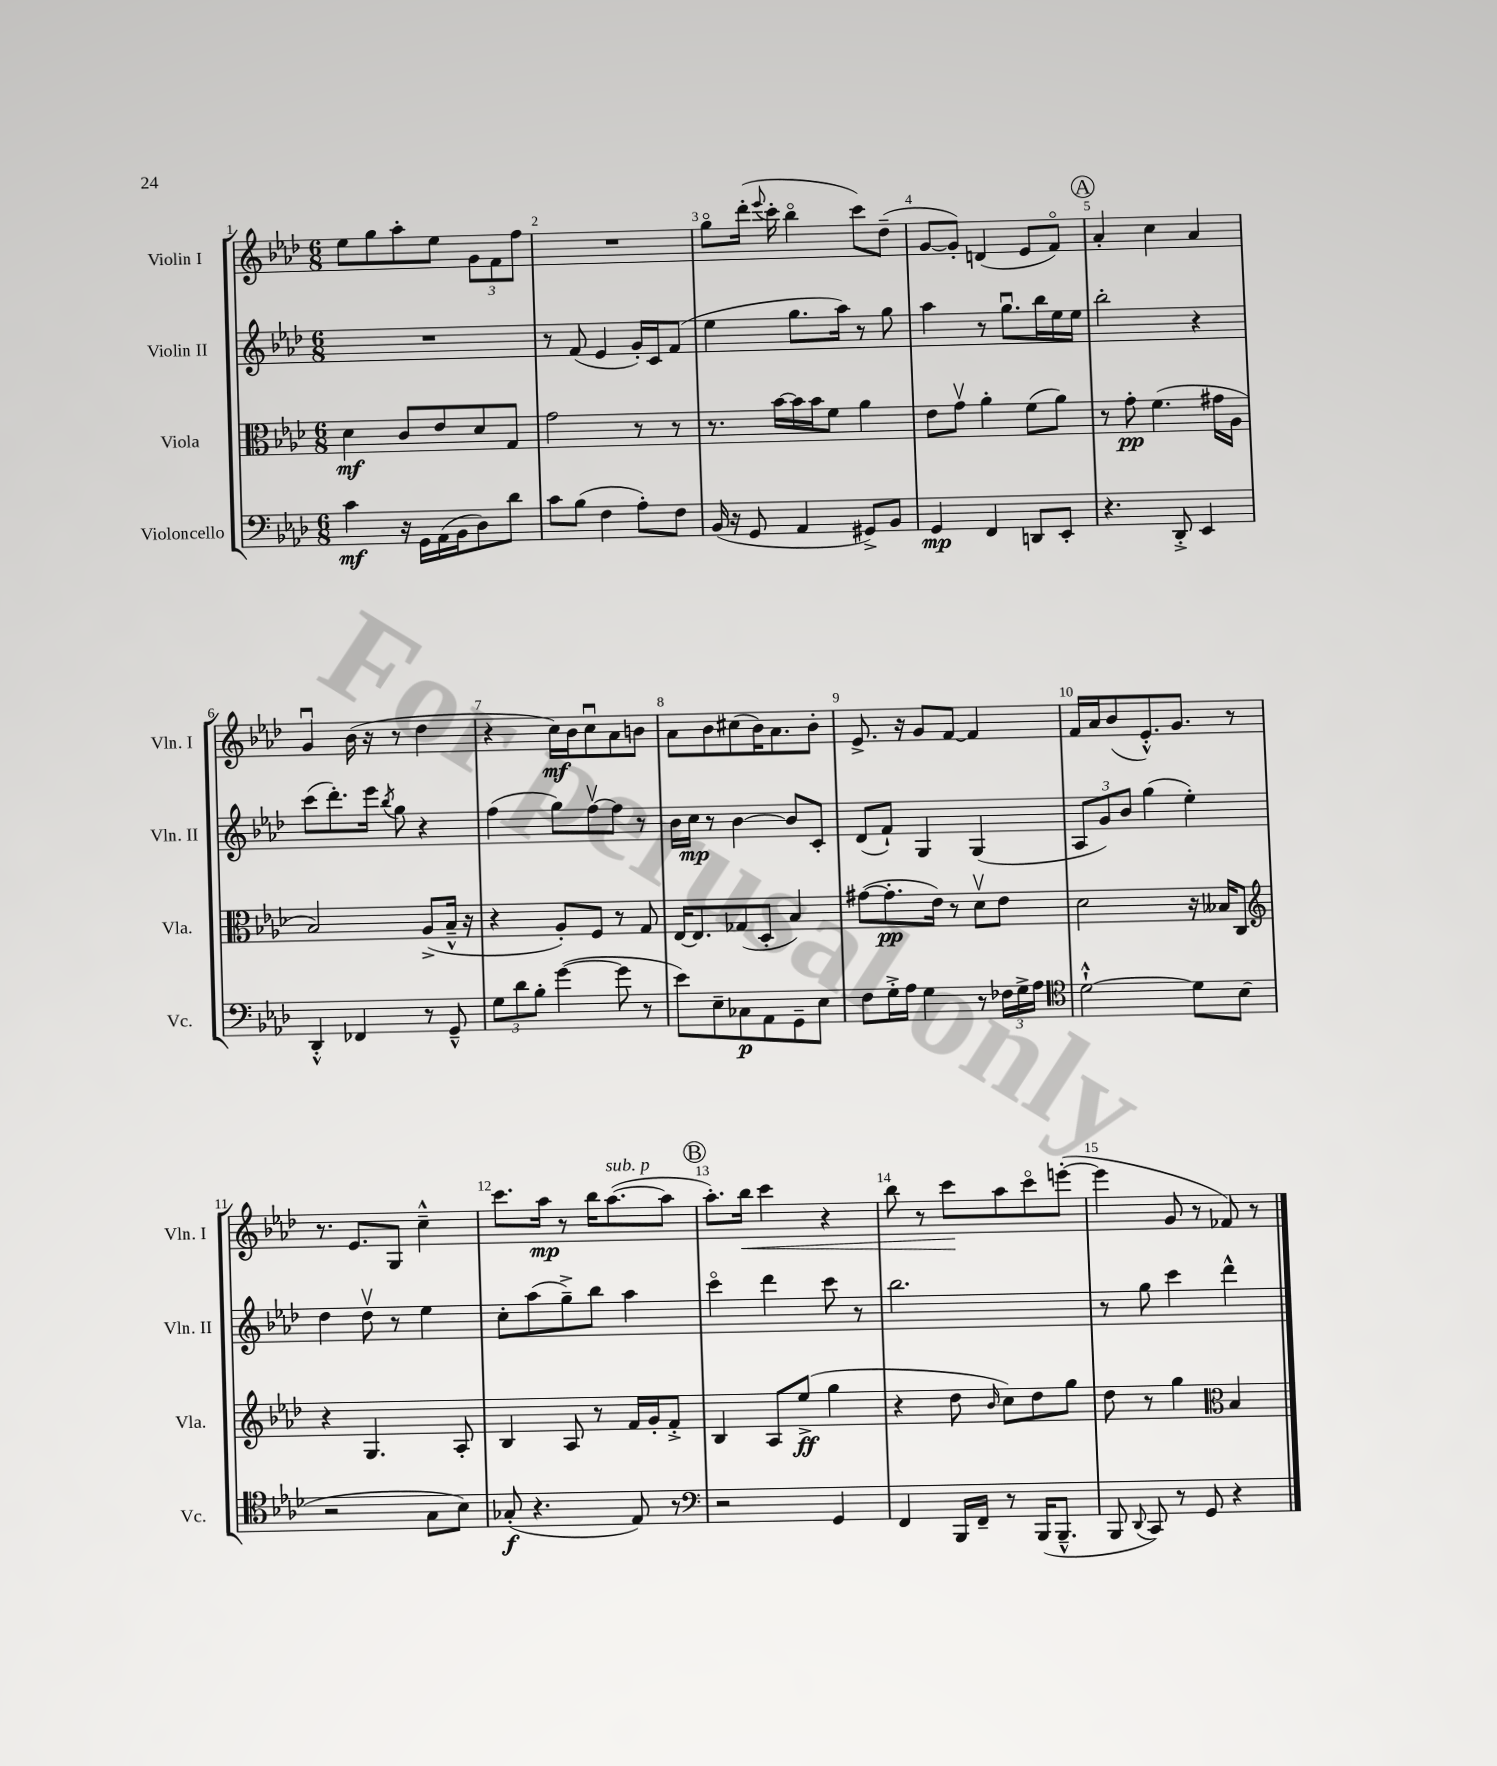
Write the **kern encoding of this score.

**kern	**dynam	**kern	**dynam	**kern	**dynam	**kern	**dynam
*part4	*part4	*part3	*part3	*part2	*part2	*part1	*part1
*staff4	*staff4	*staff3	*staff3	*staff2	*staff2	*staff1	*staff1
*I"Violoncello	*	*I"Viola	*	*I"Violin II	*	*I"Violin I	*
*I'Vc.	*	*I'Vla.	*	*I'Vln. II	*	*I'Vln. I	*
*clefF4	*	*clefC3	*	*clefG2	*	*clefG2	*
*k[b-e-a-d-]	*	*k[b-e-a-d-]	*	*k[b-e-a-d-]	*	*k[b-e-a-d-]	*
*M6/8	*	*M6/8	*	*M6/8	*	*M6/8	*
=1	=1	=1	=1	=1	=1	=1	=1
4c\	mf	4d-\	mf	2.r	.	8ee-\L	.
.	.	.	.	.	.	8gg\	.
16r	.	8c/L	.	.	.	8aa-'\	.
16GG\LL	.	.	.	.	.	.	.
(16AA-\	.	8e-/	.	.	.	8ee-\J	.
16BB-\J	.	.	.	.	.	.	.
8D-\)	.	8d-/	.	.	.	12g\L	.
.	.	.	.	.	.	12f\	.
8d-\J	.	8G/J	.	.	.	.	.
.	.	.	.	.	.	12ff\J	.
=2	=2	=2	=2	=2	=2	=2	=2
8c\L	.	2g\	.	8r	.	2.r	.
(8B-\J	.	.	.	(8f/	.	.	.
4F\	.	.	.	4e-/	.	.	.
8A-'\L)	.	8r	.	16g'/LL)	.	.	.
.	.	.	.	16c/J	.	.	.
8F\J	.	8r	.	(8f/J	.	.	.
=3	=3	=3	=3	=3	=3	=3	=3
(16BB-/	.	8.r	.	4ee-\	.	8gg\L	.
16r	.	.	.	.	.	.	.
8GG/	.	.	.	.	.	(16ddd-'\Jk	.
.	.	.	.	.	.	8qqeee-/	.
.	.	[16b-\LL	.	.	.	16ccc'\	.
4AA-/	.	16b-\]	.	8.gg\L	.	4bb-\	.
.	.	16b-\J	.	.	.	.	.
.	.	8f\J	.	.	.	.	.
.	.	.	.	16aa-\Jk)	.	.	.
8GG#X^/L)	.	4a-\	.	8r	.	8ccc\L)	.
8BB-/J	.	.	.	8gg\	.	(8dd-~\J	.
=4	=4	=4	=4	=4	=4	=4	=4
4GG/	mp	8e-\L	.	4aa-\	.	[8g/L	.
.	.	8gv\J	.	.	.	8g'/J])	.
4FF/	.	4a-'\	.	8r	.	(4dn/	.
.	.	.	.	8.ggu\L	.	.	.
8DDn/L	.	(8f\L	.	.	.	8e-/L	.
.	.	.	.	16bb-\L	.	.	.
8EE-'/J	.	8a-\J)	.	16ee-\	.	8f/J)	.
.	.	.	.	16ee-\JJ	.	.	.
!!LO:REH:place=s1:t=A
=5	=5	=5	=5	=5	=5	=5	=5
4.r	.	8r	.	2bb-'\	.	4a-'/	.
.	.	8g'\	pp	.	.	.	.
.	.	(4.f\	.	.	.	4cc\	.
8DD-'^/	.	.	.	.	.	.	.
4EE-/	.	.	.	4r	.	4a-/	.
.	.	16g#X\LL	.	.	.	.	.
.	.	16A-\JJ	.	.	.	.	.
!!LO:LB:g=z
=6	=6	=6	=6	=6	=6	=6	=6
4DD-'^^/	.	2B-/)	.	(8ccc\L	.	4gu/	.
.	.	.	.	8.ddd-'\)	.	.	.
4FF-X/	.	.	.	.	.	(16b-\	.
.	.	.	.	16eee-\Jk	.	16r	.
.	.	.	.	8qbb-/	.	.	.
.	.	.	.	8gg\	.	8r	.
8r	.	(8A-^/L	.	4r	.	4dd-\	.
8GG~^^/	.	16B-~^^/Jk	.	.	.	.	.
.	.	16r	.	.	.	.	.
=7	=7	=7	=7	=7	=7	=7	=7
12G\L	.	4r	.	(4ff\	.	4r	.
12d-\	.	.	.	.	.	.	.
12B-'\J	.	.	.	.	.	.	.
([4g\	.	8A-'/L)	.	8gg\L)	.	16cc\LL)	mf
.	.	.	.	.	.	16b-\J	.
.	.	8F/J	.	[8ffv\	.	8ccu\	.
8g\]	.	8r	.	8ff\J]	.	8a-\	.
8r	.	8G/	.	8r	.	8bn\J	.
=8	=8	=8	=8	=8	=8	=8	=8
8e-\L)	.	[16E-/KL	.	16b-\LL	.	8a-\L	.
.	.	8.E-/]	.	16cc\JJ	mp	.	.
8E-~\	.	.	.	8r	.	8b-\	.
8C-X\	p	(8G-X/	.	[4b-\	.	(8cc#X\	.
8AA-\	.	8D-'/J	.	.	.	16b-\K)	.
.	.	.	.	.	.	8.a-\	.
8GG~\	.	4B-/)	.	8b-/L]	.	.	.
8E-\J	.	.	.	8c'/J	.	8b-'\J	.
=9	=9	=9	=9	=9	=9	=9	=9
8F\L	.	([8g#X\L	.	(8d-/L	.	8.e-^/	.
16G'^\L	.	8.g#'\]	pp	8f`/J)	.	.	.
16A-\JJ	.	.	.	.	.	16r	.
4G\	.	.	.	4G/	.	8g/L	.
.	.	16e-\Jk)	.	.	.	.	.
.	.	8r	.	.	.	[8f/J	.
8r	.	8d-v\L	.	(4G/	.	4f/]	.
24F-X\LL	.	8e-\J	.	.	.	.	.
24G^\	.	.	.	.	.	.	.
24A-\JJ	.	.	.	.	.	.	.
=10	=10	=10	=10	=10	=10	=10	=10
*clefC4	*	*	*	*	*	*	*
[2d-`^^\	.	2d-\	.	12A-/L	.	16f/LL	.
.	.	.	.	.	.	16a-/J	.
.	.	.	.	12g/)	.	.	.
.	.	.	.	.	.	(8b-/	.
.	.	.	.	12b-/J	.	.	.
.	.	.	.	(4gg\	.	8.e-'^^/)	.
.	.	.	.	.	.	8.g/J	.
8d-\L]	.	16r	.	4ee-'\)	.	.	.
.	.	16B--X/KL	.	.	.	.	.
(8B-\J	.	8C/J	.	.	.	8r	.
!!LO:LB:g=z
=11	=11	=11	=11	=11	=11	=11	=11
*	*	*clefG2	*	*	*	*	*
2r	.	4r	.	4dd-\	.	8.r	.
.	.	.	.	.	.	8.e-/L	.
.	.	4.G/	.	8dd-v\	.	.	.
.	.	.	.	8r	.	8G/J	.
8G\L	.	.	.	4ee-\	.	4cc~^^\	.
8B-\J)	.	8A-'/	.	.	.	.	.
=12	=12	=12	=12	=12	=12	=12	=12
(8G-X'/	f	4B-/	.	8cc'\L	.	8.ccc\L	.
4.r	.	.	.	(8aa-\	.	.	.
.	.	.	.	.	.	16aa-\Jk	mp
.	.	8A-/	.	8gg~^\)	.	8r	.
.	.	8r	.	8bb-\J	.	16bb-\KL	.
!	!	!	!	!	!	!LO:TX:a:i:t=sub. p	!
.	.	.	.	.	.	([8.aa-\	.
8E-/)	.	16f/LL	.	4aa-\	.	.	.
.	.	16g'/J	.	.	.	.	.
8r	.	8f'^/J	.	.	.	8aa-\J]	.
!!LO:REH:place=s1:t=B
=13	=13	=13	=13	=13	=13	=13	=13
*clefF4	*	*	*	*	*	*	*
2r	.	4B-/	.	4ccc\	.	8.aa-'\L)	.
!	!	!	!	!	!	!	!LO:HP:b
.	.	.	.	.	.	16bb-\Jk	<
.	.	8A-/L	.	4ddd-\	.	4ccc\	.
.	.	(8ee-^/J	ff	.	.	.	.
4GG/	.	4gg\	.	8ccc\	.	4r	.
.	.	.	.	8r	.	.	.
=14	=14	=14	=14	=14	=14	=14	=14
4FF/	.	4r	.	2.bb-\	.	8bb-\	.
.	.	.	.	.	.	8r	.
16BBB-/LL	.	8dd-\	.	.	.	8ccc\L	.
16FF~/JJ	.	.	.	.	.	.	.
.	.	16qqb-/	.	.	.	.	.
8r	.	8cc\L)	.	.	.	8aa-\	[
(16BBB-/KL	.	8dd-\	.	.	.	8ccc\	.
8.BBB-~^^/J	.	.	.	.	.	.	.
.	.	8gg\J	.	.	.	([8eeen'\J	.
=15	=15	=15	=15	=15	=15	=15	=15
8BBB-/	.	8dd-\	.	8r	.	4eee\]	.
8qqDD-/	.	.	.	.	.	.	.
8CC/)	.	8r	.	8gg\	.	.	.
8r	.	4gg\	.	4ccc\	.	8g/	.
8GG/	.	.	.	.	.	8r	.
*	*	*clefC3	*	*	*	*	*
4r	.	4B-/	.	4ddd-^^\	.	8f-X/)	.
.	.	.	.	.	.	8r	.
==	==	==	==	==	==	==	==
*-	*-	*-	*-	*-	*-	*-	*-
